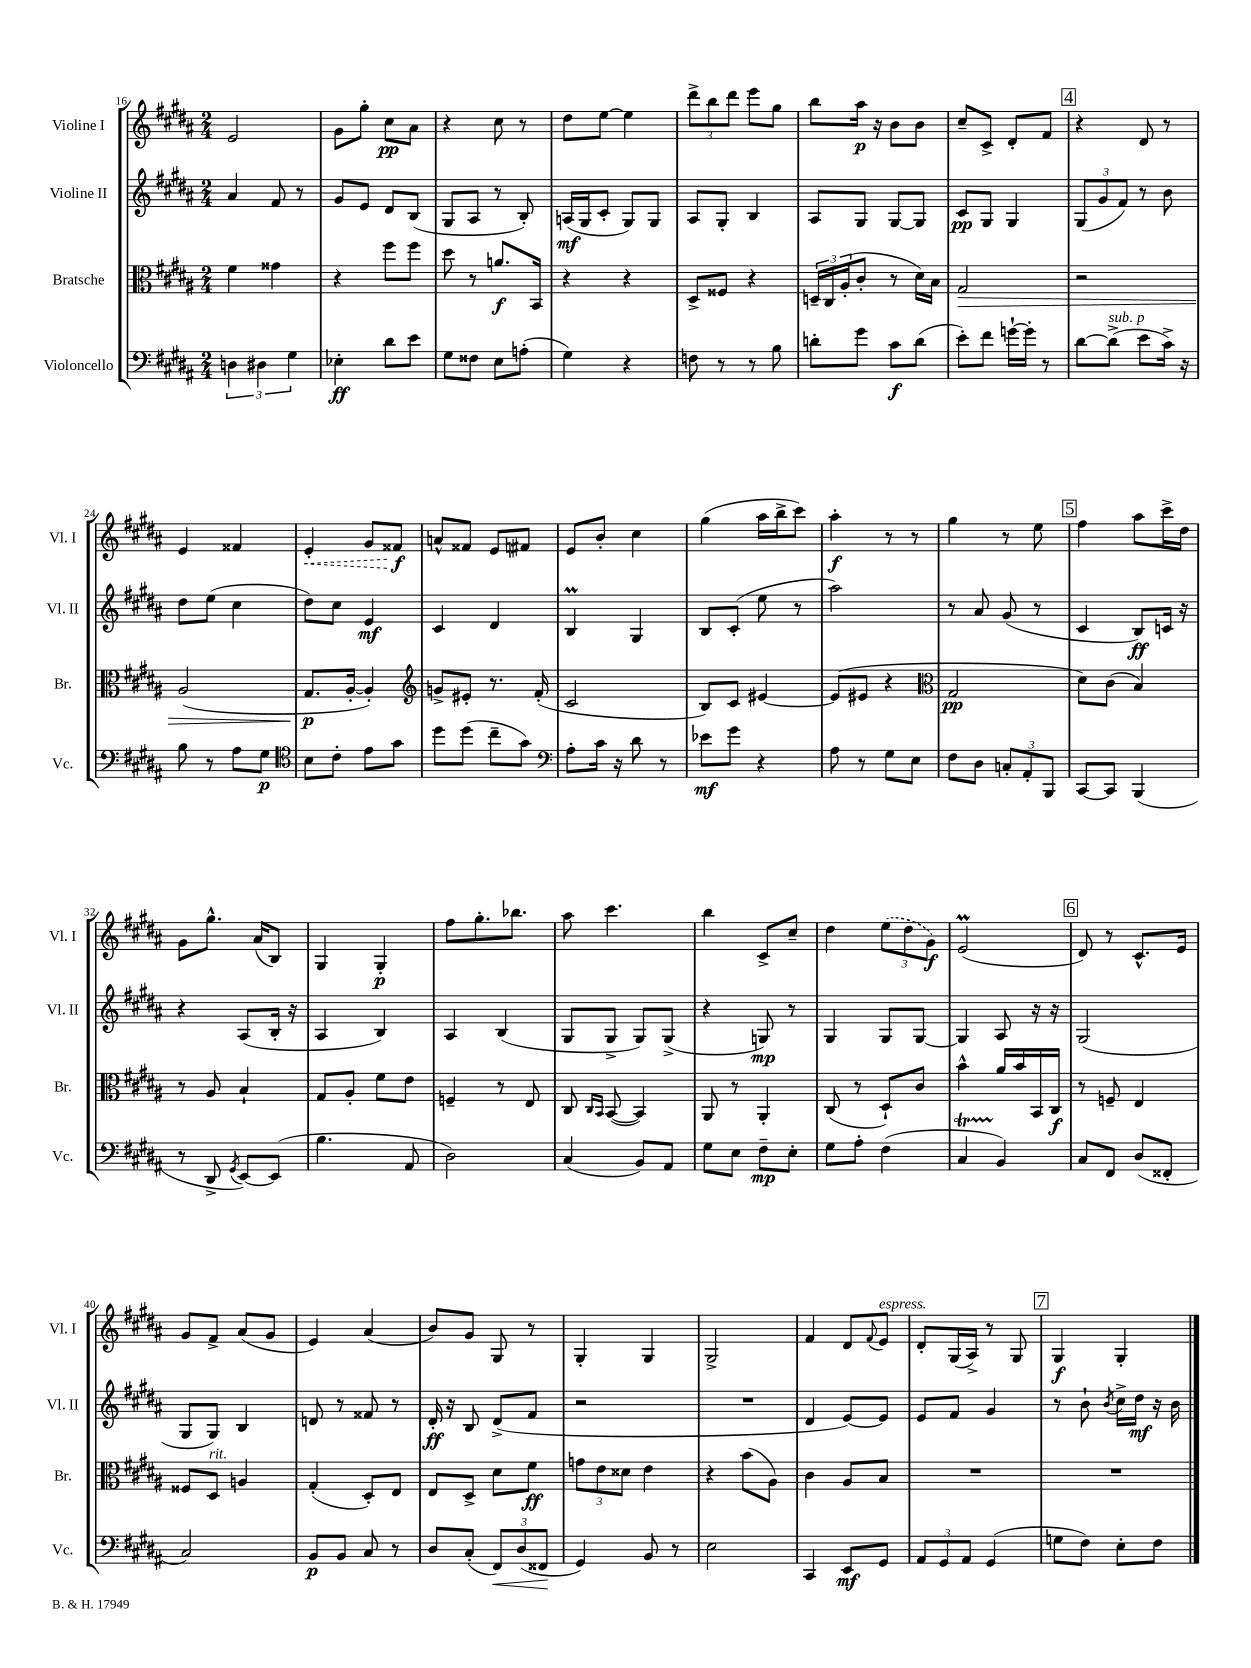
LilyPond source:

<<
\new StaffGroup <<
\new Staff = "s0" \with { instrumentName = "Violine I" shortInstrumentName = "Vl. I" } {
    \clef treble \key b \major \numericTimeSignature \time 2/4
    e'2 |
    gis'8 gis''8-. cis''8\pp ais'8 |
    r4 cis''8 r8 |
    dis''8 e''8~ e''4 |
    \tuplet 3/2 { dis'''8-> b''8 dis'''8 } e'''8 gis''8 |
    b''8 ais''16\p r16 b'8 b'8 |
    cis''8-- cis'8-> dis'8-. fis'8 |
    \mark \markup { \box "4" } r4 dis'8 r8 |
    e'4 fisis'4 |
    \once \override Hairpin.style = #'dashed-line e'4-.\< gis'8 fisis'8\f\! |
    a'8-^ fisis'8 e'8 fis'8 |
    e'8 b'8-. cis''4 |
    gis''4( ais''16 b''16-> cis'''8) |
    ais''4-.\f r8 r8 |
    gis''4 r8 e''8 |
    \mark \markup { \box "5" } fis''4 ais''8 cis'''16-> dis''16 |
    gis'8 gis''8.-^ ais'16( b8) |
    gis4 gis4-.\p |
    fis''8 gis''8.-. bes''8. |
    ais''8 cis'''4. |
    b''4 cis'8-> cis''8-- |
    dis''4 \tuplet 3/2 { \once \slurDashed e''8( dis''8 gis'8\f) } |
    e'2\prall( |
    \mark \markup { \box "6" } dis'8) r8 cis'8.-^ e'16 |
    gis'8 fis'8-> ais'8( gis'8 |
    e'4) ais'4( |
    b'8) gis'8 gis8 r8 |
    gis4-. gis4 |
    gis2-> |
    fis'4 dis'8 \appoggiatura { fis'8 } e'8^\markup { \italic "espress." } |
    dis'8-. gis16( ais16->) r8 gis8 |
    \mark \markup { \box "7" } gis4\f gis4-. \bar "|." |
}
\new Staff = "s1" \with { instrumentName = "Violine II" shortInstrumentName = "Vl. II" } {
    \clef treble \key b \major \numericTimeSignature \time 2/4
    ais'4 fis'8 r8 |
    gis'8 e'8 dis'8 b8( |
    gis8 ais8 r8 b8-.) |
    a16\mf( gis16 cis'8-. gis8) gis8 |
    ais8 gis8-. b4 |
    ais8 gis8 gis8~ gis8 |
    cis'8\pp gis8 gis4 |
    \mark \markup { \box "4" } \tuplet 3/2 { gis8( gis'8 fis'8) } r8 b'8 |
    dis''8 e''8( cis''4 |
    dis''8) cis''8 e'4\mf |
    cis'4 dis'4 |
    b4\prall gis4 |
    b8 cis'8-.( e''8 r8 |
    ais''2) |
    r8 ais'8 gis'8( r8 |
    \mark \markup { \box "5" } cis'4 b8\ff) c'16 r16 |
    r4 ais8( b16-. r16 |
    ais4 b4) |
    ais4 b4( |
    gis8 gis8-> gis8) gis8->( |
    r4 g8\mp) r8 |
    gis4 gis8 gis8~ |
    gis4 ais8 r16 r16 |
    \mark \markup { \box "6" } gis2( |
    gis8 gis8) b4 |
    d'8 r8 fisis'8 r8 |
    dis'16-.\ff r16 b8 dis'8->( fis'8 |
    r2 |
    R2 |
    dis'4 e'8~) e'8 |
    e'8 fis'8 gis'4 |
    \mark \markup { \box "7" } r8 b'8-! \acciaccatura { b'8 } cis''16-> dis''16\mf r16 b'16 \bar "|." |
}
\new Staff = "s2" \with { instrumentName = "Bratsche" shortInstrumentName = "Br." } {
    \clef alto \key b \major \numericTimeSignature \time 2/4
    fis'4 gisis'4 |
    r4 fis''8 fis''8 |
    dis''8 r8 a'8.\f b,16 |
    r4 r4 |
    dis8-> fisis8 r4 |
    \tuplet 3/2 { d16-- cis16 ais16-.( } cis'8-. r8 dis'16) b16 |
    gis2\> |
    \mark \markup { \box "4" } r2 |
    ais2( |
    gis8.\p\! ais16~-. ais4-.) |
    \clef treble g'8-> eis'8-. r8. fis'16-.( |
    cis'2 |
    b8) cis'8 eis'4~ |
    eis'8( eis'8 r4 |
    \clef alto gis2\pp |
    \mark \markup { \box "5" } dis'8) cis'8( b4) |
    r8 ais8 b4-! |
    gis8 ais8-. fis'8 e'8 |
    f4-- r8 e8 |
    cis8 \grace { cis16 b,16 } b,8~( b,4) |
    ais,8 r8 ais,4-. |
    cis8( r8 dis8-!) cis'8 |
    b'4-^ ais'16 b'16 b,16 cis16\f |
    \mark \markup { \box "6" } r8 f8-- e4 |
    fisis8 dis8^\markup { \italic "rit." } a4 |
    gis4-.( dis8-.) e8 |
    e8 dis8-> dis'8 fis'8\ff |
    \tuplet 3/2 { g'8 e'8 disis'8 } e'4 |
    r4 b'8( ais8) |
    cis'4 ais8 b8 |
    R2 |
    \mark \markup { \box "7" } R2 \bar "|." |
}
\new Staff = "s3" \with { instrumentName = "Violoncello" shortInstrumentName = "Vc." } {
    \clef bass \key b \major \numericTimeSignature \time 2/4
    \tuplet 3/2 { d4 dis4 gis4 } |
    ees4-.\ff dis'8 e'8 |
    gis8 fisis8 e8 a8-.( |
    gis4) r4 |
    f8 r8 r8 b8 |
    d'8-. gis'8 cis'8\f d'8( |
    e'8-.) fis'8 g'16~-! g'16-. r8 |
    \mark \markup { \box "4" } dis'8~ dis'8->^\markup { \italic "sub. p" }( e'8 cis'16->) r16 |
    b8 r8 ais8 gis8\p |
    \clef tenor b8 cis'8-. e'8 gis'8 |
    dis''8 dis''8( cis''8-- gis'8) |
    \clef bass ais8-. cis'16 r16 dis'8 r8 |
    ees'8\mf gis'8 r4 |
    ais8 r8 gis8 e8 |
    fis8 dis8 \tuplet 3/2 { c8-. ais,8-. b,,8 } |
    \mark \markup { \box "5" } cis,8~ cis,8 b,,4( |
    r8 dis,8-> \acciaccatura { gis,8 } e,8~) e,8( |
    b4. ais,8 |
    dis2) |
    cis4( b,8) ais,8 |
    gis8 e8 fis8--\mp e8-. |
    gis8 ais8-. fis4( |
    cis4\startTrillSpan b,4\stopTrillSpan) |
    \mark \markup { \box "6" } cis8 fis,8 dis8( fisis,8-. |
    cis2) |
    b,8\p b,8 cis8 r8 |
    dis8 cis8-.( \tuplet 3/2 { fis,8\<) dis8( fisis,8\! } |
    gis,4) b,8 r8 |
    e2 |
    cis,4 e,8\mf gis,8 |
    \tuplet 3/2 { ais,8 gis,8 ais,8 } gis,4( |
    \mark \markup { \box "7" } g8 fis8) e8-. fis8 \bar "|." |
}
>>
>>
\layout { \context { \Score currentBarNumber = #16 } }
